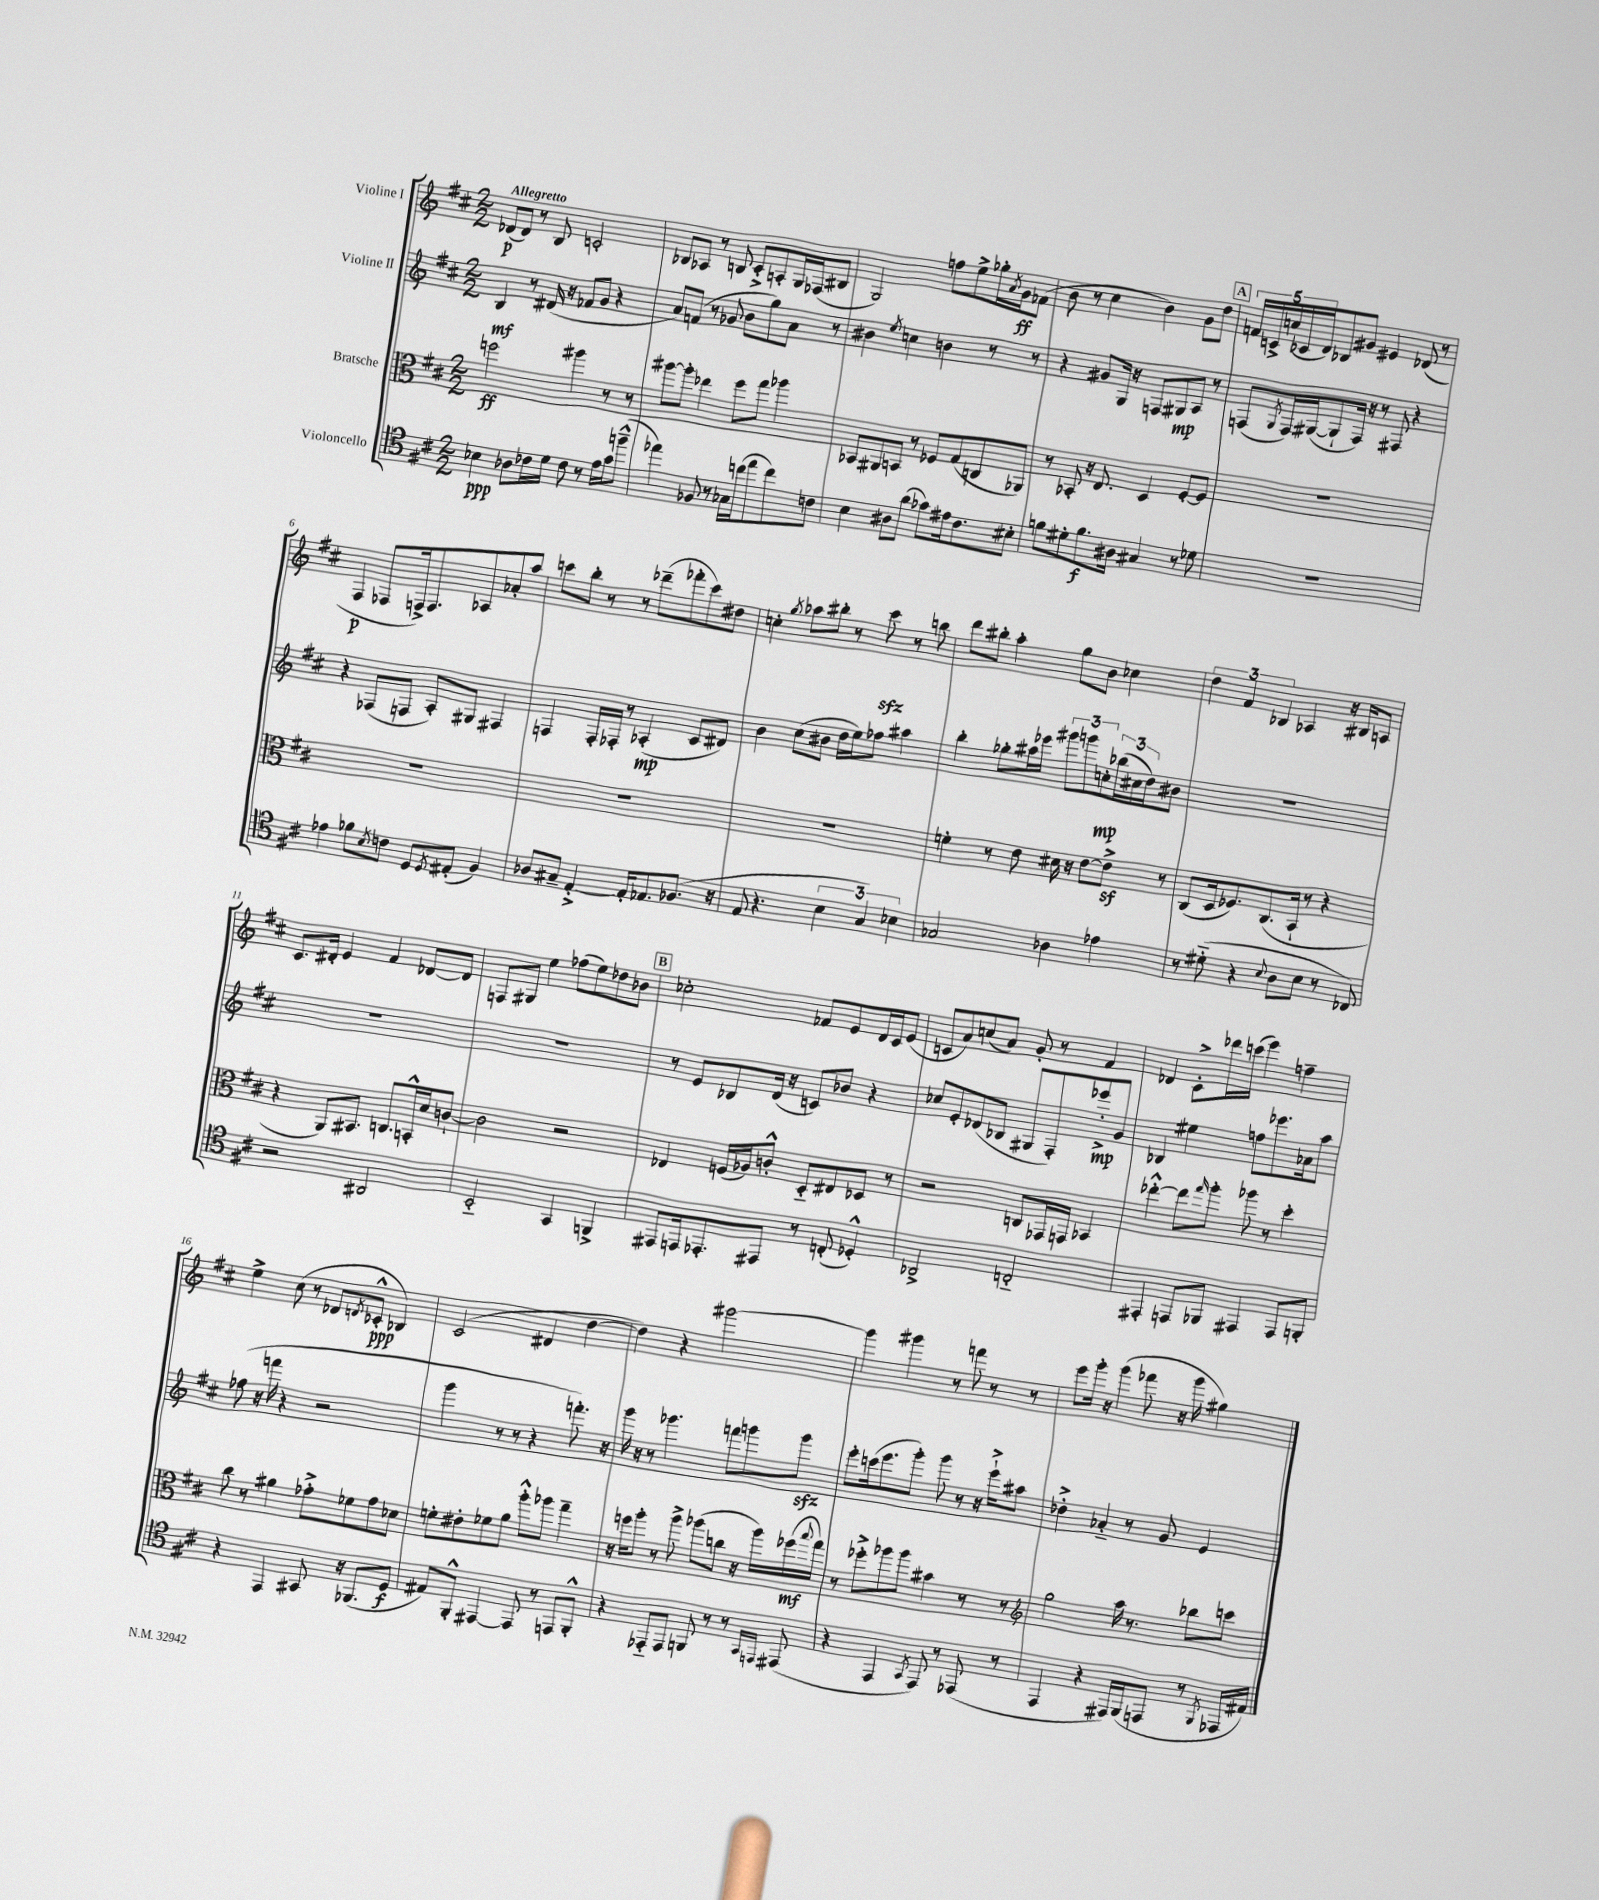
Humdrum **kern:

**kern	**dynam	**kern	**dynam	**kern	**dynam	**kern	**dynam
*part4	*part4	*part3	*part3	*part2	*part2	*part1	*part1
*staff4	*staff4	*staff3	*staff3	*staff2	*staff2	*staff1	*staff1
*I"Violoncello	*	*I"Bratsche	*	*I"Violine II	*	*I"Violine I	*
*clefC4	*	*clefC3	*	*clefG2	*	*clefG2	*
*k[f#c#]	*	*k[f#c#]	*	*k[f#c#]	*	*k[f#c#]	*
*M2/2	*	*M2/2	*	*M2/2	*	*M2/2	*
=1	=1	=1	=1	=1	=1	=1	=1
!	!	!	!	!	!	!LO:TX:a:B:t=Allegretto	!
4B-X\	ppp	2ffn\	ff	4B/	mf	(8d-X/L	p
.	.	.	.	.	.	8d-/J)	.
8A-X\L	.	.	.	8r	.	8r	.
16c-X\L	.	.	.	(16d#X/	.	8B/	.
16d\JJ	.	.	.	16r	.	.	.
8c-\	.	4aa#X\	.	8f-X/L	.	2cn'/	.
8r	.	.	.	8g/J	.	.	.
16e\LL	.	8r	.	4r	.	.	.
16g\J	.	.	.	.	.	.	.
(8ffn~^^\J	.	8r	.	.	.	.	.
=2	=2	=2	=2	=2	=2	=2	=2
4ee-X\)	.	[8aa#X\L	.	8a/L)	.	8B-X/L	.
.	.	8aa#'\J]	.	(8fn/J	.	8A-X/J	.
8F-X/	.	4ee-X\	.	8r	.	8r	.
8r	.	.	.	8g-X/	.	8Bn/	.
16G-X\LL	.	8ff#\L	.	8b\L	.	8c#'^/L	.
(16ccn\J	.	.	.	.	.	.	.
8ee-\	.	8gg\J	.	8gg\)	.	8An'/	.
8cc\)	.	4aa-X\	.	8a\J	.	16G/L	.
.	.	.	.	.	.	(16F-X/J	.
8cn\J	.	.	.	8r	.	8B#X/J	.
=3	=3	=3	=3	=3	=3	=3	=3
4B\	.	8BB-X/L	.	4b#X\	.	2G/)	.
.	.	8AA#X/	.	.	.	.	.
.	.	.	.	8qee/	.	.	.
8A#X\L	.	8BBn/J	.	4ccn\	.	.	.
(8a\J	.	8r	.	.	.	.	.
8g-X\L)	.	8F-X/L	.	4bn\	.	8ffn\L	.
16e#X\k	.	(8G/	.	.	.	8ee^\	.
8.c#\	.	.	.	.	.	.	.
.	.	8Cn/	.	8r	.	16gg-X'\L	.
.	.	.	.	.	.	8qa/	.
.	.	.	.	.	.	16g\J	ff
8B#X'\J	.	8AA-X/J)	.	8r	.	(8f-X\J	.
=4	=4	=4	=4	=4	=4	=4	=4
8fn\L	.	8r	.	4r	.	8b\	.
8d#X'\	.	8BB-X'/	.	.	.	8r	.
8.f\	f	16r	.	8g#X/L	.	4cc#\	.
.	.	8.E/	.	.	.	.	.
.	.	.	.	16G/Jk	.	.	.
16A#X\Jk	.	.	.	16r	.	.	.
4G#X/	.	4D/	.	8Fn/L	.	4b\)	.
.	.	.	.	8G#X/	mp	.	.
8r	.	[8F#'/L	.	8A/J	.	8g\L	.
8d-X\	.	8F#/J]	.	8r	.	8dd\J	.
!!LO:REH:place=s1:t=A
=5	=5	=5	=5	=5	=5	=5	=5
1r	.	1r	.	(8Fn/L	.	20fn/LL	.
.	.	.	.	.	.	20cn^/	.
.	.	.	.	.	.	(20ccn/	.
.	.	.	.	8qG/	.	.	.
.	.	.	.	16F/L)	.	.	.
.	.	.	.	.	.	20c-X/	.
.	.	.	.	([16G#X/J	.	.	.
.	.	.	.	.	.	20d/J)	.
.	.	.	.	8G#`/]	.	8B-X/	.
.	.	.	.	16F/Jk)	.	8g#X/J	.
.	.	.	.	16r	.	.	.
.	.	.	.	8r	.	4e#X/	.
.	.	.	.	8F#X/	.	.	.
.	.	.	.	4r	.	(8d-X/	.
.	.	.	.	.	.	8r	.
!!LO:LB:g=z
=6	=6	=6	=6	=6	=6	=6	=6
4e-X\	.	1r	.	4r	.	4F#/	p
8f-X\L	.	.	.	(8F-X/L	.	8F-X/L	.
8qB/	.	.	.	.	.	.	.
8cn\J	.	.	.	8Fn/J	.	16Fn^/k)	.
.	.	.	.	.	.	8.F/	.
8D/L	.	.	.	8A'/L)	.	.	.
8qD/	.	.	.	.	.	.	.
(8E#X'/J	.	.	.	8G#X/J	.	8A-X/	.
4F#/)	.	.	.	4F#X/	.	8a-X'/	.
.	.	.	.	.	.	8aa/J	.
=7	=7	=7	=7	=7	=7	=7	=7
8A-X/L	.	1r	.	4Fn/	.	8cccn\L	.
8G#X~/J	.	.	.	.	.	8bb'\J	.
[4E'^/	.	.	.	16F'/LL	.	8r	.
.	.	.	.	16F-X'/JJ	.	.	.
.	.	.	.	8r	.	8r	.
16E'/KL]	.	.	.	(4A-X'/	mp	(8ddd-X~\L	.
8.E-X/	.	.	.	.	.	.	.
.	.	.	.	.	.	8fff-X'\	.
(8.F-X/J	.	.	.	8c#/L	.	8ccc\)	.
.	.	.	.	8d#X/J)	.	8dd#X\J	.
16r	.	.	.	.	.	.	.
=8	=8	=8	=8	=8	=8	=8	=8
8E/	.	1r	.	4b\	.	4ccn'\	.
4.r	.	.	.	.	.	.	.
.	.	.	.	.	.	8qgg/	.
.	.	.	.	(8cc#\L	.	8aa-X\L	.
.	.	.	.	8b#X\J	.	8bb#X'\J	.
6B\	.	.	.	16dd\LL	.	8r	.
.	.	.	.	16ee\J)	.	.	.
.	.	.	.	8ff-X\J	.	8ccc#zz\	.
6G/)	.	.	.	.	.	.	.
.	.	.	.	4aa#X\	.	8r	.
6B-X\	.	.	.	.	.	.	.
.	.	.	.	.	.	8bbn\	.
=9	=9	=9	=9	=9	=9	=9	=9
2G-X/	.	4fn'\	.	4bb'\	.	8ddd\L	.
.	.	.	.	.	.	8bb#X'\J	.
.	.	8r	.	8gg-X'\L	.	4aa'\	.
.	.	8e\	.	16aa#X\L	.	.	.
.	.	.	.	16eee-X\JJ	.	.	.
4A-X\	.	16d#X\	.	12ggg#X\L	.	8gg\L	.
.	.	16r	.	.	.	.	.
.	.	.	.	12gggn\	.	.	.
.	.	[8e\L	.	.	.	8b\J	.
.	.	.	.	12ccn'\	mp	.	.
4e-X\	.	8ez^\J]	.	(24bb-X\L	.	4cc-X\	.
.	.	.	.	24cc#X\	.	.	.
.	.	.	.	24dd\J)	.	.	.
.	.	8r	.	8b#X\J	.	.	.
=10	=10	=10	=10	=10	=10	=10	=10
8r	.	(8C#/L	.	1r	.	6dd\	.
(8d#X\	.	16D/k	.	.	.	.	.
.	.	.	.	.	.	6f#/	.
.	.	8.F-X/)	.	.	.	.	.
4r	.	.	.	.	.	.	.
.	.	.	.	.	.	6B-X/	.
.	.	(8.C#/	.	.	.	.	.
8qqB/	.	.	.	.	.	.	.
8A\L	.	.	.	.	.	4A-X/	.
.	.	16BB`/Jk	.	.	.	.	.
8B\J	.	8r	.	.	.	.	.
8r	.	4r	.	.	.	16r	.
.	.	.	.	.	.	16B#X/KL	.
8C-X/)	.	.	.	.	.	8An/J	.
!!LO:LB:g=z
=11	=11	=11	=11	=11	=11	=11	=11
2r	.	4r	.	1r	.	8.c#/L	.
.	.	.	.	.	.	16d#X'/Jk	.
.	.	8AA/L)	.	.	.	4e/	.
.	.	8.BB#X/J	.	.	.	.	.
2AA#X/	.	.	.	.	.	4f#/	.
.	.	8.Cn/L	.	.	.	.	.
.	.	16BBn'^^/L	.	.	.	[8d-X/L	.
.	.	16d/J	.	.	.	.	.
.	.	[8cn`/J	.	.	.	8d-/J]	.
=12	=12	=12	=12	=12	=12	=12	=12
2BB/	.	2c\]	.	1r	.	8Fn/L	.
.	.	.	.	.	.	8G#X/J	.
.	.	.	.	.	.	4ee\	.
4GG/	.	2r	.	.	.	(8ff-X\L	.
.	.	.	.	.	.	8ee\)	.
4FFn^/	.	.	.	.	.	8dd-X\	.
.	.	.	.	.	.	8b-X\J	.
!!LO:REH:place=s1:t=B
=13	=13	=13	=13	=13	=13	=13	=13
8EE#X/L	.	4E-X/	.	8r	.	2cc-X'\	.
16EEn/k	.	.	.	8e/L	.	.	.
8.EE-X'/	.	.	.	.	.	.	.
.	.	(16Fn/LL	.	8B-X/	.	.	.
.	.	16A-X/J)	.	.	.	.	.
8EE#X/J	.	8cn'^^/J	.	(16d/Jk	.	.	.
.	.	.	.	16r	.	.	.
8r	.	8D/L	.	8cn/L)	.	8f-X/L	.
(8Cn'/	.	8E#X/	.	8b-X/J	.	8e/	.
4D-X'^^/)	.	8D-X/J	.	4r	.	16d/L	.
.	.	.	.	.	.	16c#/J	.
.	.	8r	.	.	.	(8e/J	.
=14	=14	=14	=14	=14	=14	=14	=14
2AA-X^/	.	2r	.	8cc-X/L	.	8cn/L	.
.	.	.	.	8e'/	.	8a/)	.
.	.	.	.	(8d-X/	.	(8ccn/	.
.	.	.	.	8B-X/J	.	8a/J)	.
2Cn/	.	8Cn/L	.	8G#X/L	.	8g'/	.
.	.	16GG-X/L	.	8F#'/)	.	8r	.
.	.	16GGn/JJ	.	.	.	.	.
.	.	4BB-X/	.	8eee-X'^/	mp	4f#/	.
.	.	.	.	8g/J	.	.	.
=15	=15	=15	=15	=15	=15	=15	=15
4EE#X'/	.	[4ee-X'^^\	.	4B-X/	.	4d-X/	.
8EEn/L	.	8ee-\L]	.	4ee#X\	.	8c#'^\L	.
.	.	16qqgg/	.	.	.	.	.
8FF-X/J	.	8aa'\J	.	.	.	16ddd-X\L	.
.	.	.	.	.	.	(16cccn\JJ	.
4EE#X/	.	8aa-X\	.	8ffn\L	.	4eee\)	.
.	.	8r	.	8.eee-X\	.	.	.
8EE#/L	.	4dd'\	.	.	.	4ffn~\	.
.	.	.	.	16a-X\k	.	.	.
8FFn'/J	.	.	.	8aa\J	.	.	.
!!LO:LB:g=z
=16	=16	=16	=16	=16	=16	=16	=16
4r	.	8cc#\	.	(8ff-X\	.	4ee^\	.
.	.	8r	.	16r	.	.	.
.	.	.	.	16fffn\	.	.	.
4EE/	.	4a#X\	.	4r	.	(8cc#\	.
.	.	.	.	.	.	8r	.
8GG#X/	.	8g-X'^\L	.	2r	.	8d-X/L	.
.	.	.	.	.	.	8qdn/	.
16r	.	8f-X\	.	.	.	8c-X'^^/J	ppp
(8.FF-X/L	.	.	.	.	.	.	.
.	.	8g-\	.	.	.	4B-X/)	.
8D/J	f	8d-X\J	.	.	.	.	.
=17	=17	=17	=17	=17	=17	=17	=17
8E#X/L)	.	8fn'\L	.	4ggg\	.	(2c#/	.
8FF#'^^/J	.	8e#X'\	.	.	.	.	.
[4EE#X/	.	8f-X\	.	8r	.	.	.
.	.	8a\J	.	8r	.	.	.
8EE#/]	.	8aa'^^\L	.	4r	.	4d#X/	.
8r	.	8aa-X\J	.	.	.	.	.
8EEn/L	.	4gg~\	.	8.fffn'\)	.	[4dd\	.
8FF#'^^/J	.	.	.	.	.	.	.
.	.	.	.	16r	.	.	.
=18	=18	=18	=18	=18	=18	=18	=18
4r	.	16r	.	16ggg\	.	4dd\])	.
.	.	16ffn\KL	.	16r	.	.	.
.	.	8aa'\J	.	8r	.	.	.
8EE-X/L	.	8r	.	4.ggg-X\	.	4r	.
8EE-/J	.	8aa^\	.	.	.	.	.
8FFn/	.	(8aa-X\L	.	.	.	[2ggg#X\	.
8r	.	8ccn\J	.	8fffn\L	.	.	.
8r	.	16r	.	8gggn\	.	.	.
.	.	16aa-\LL)	.	.	.	.	.
16qqGG/LL	.	.	.	.	.	.	.
16qqEEn/JJ	.	.	.	.	.	.	.
(8EE#X/	.	(16ff-X\	mf	8gggzz\J	.	.	.
.	.	8qqbb/	.	.	.	.	.
.	.	16gg\JJ)	.	.	.	.	.
=19	=19	=19	=19	=19	=19	=19	=19
4r	.	8r	.	8eee'\L	.	4ggg#\]	.
.	.	8ff-X'^\L	.	(16cccn\k	.	.	.
.	.	.	.	8.eee\	.	.	.
4EE/	.	8aa-X\	.	.	.	4ggg#X\	.
.	.	8aa-\J	.	8ggg'\J)	.	.	.
8qGG/	.	.	.	.	.	.	.
8EE/)	.	4b#X\	.	8ggg\	.	8r	.
8r	.	.	.	8r	.	8fffn\	.
(8EE-X/	.	8r	.	16r	.	8r	.
.	.	.	.	16eee`^\KL	.	.	.
8r	.	8r	.	8aa#X\J	.	8r	.
=20	=20	=20	=20	=20	=20	=20	=20
*	*	*clefG2	*	*	*	*	*
4EE/	.	2gg\	.	4dd-X'^\	.	8eee\L	.
.	.	.	.	.	.	16ggg'\Jk	.
.	.	.	.	.	.	16r	.
4r	.	.	.	4a-X/	.	(4ggg\	.
16EE#X/LL)	.	16aa\	.	8r	.	8fff-X\	.
(16FF#/J	.	8.r	.	.	.	.	.
8EEn/J	.	.	.	8g/	.	16r	.
.	.	.	.	.	.	16ggg\	.
8r	.	8bb-X\L	.	4e/	.	4gg#X\)	.
8qFF#/	.	.	.	.	.	.	.
16EE-X/LL	.	8cccn\J	.	.	.	.	.
16E#X/JJ)	.	.	.	.	.	.	.
==	==	==	==	==	==	==	==
*-	*-	*-	*-	*-	*-	*-	*-
